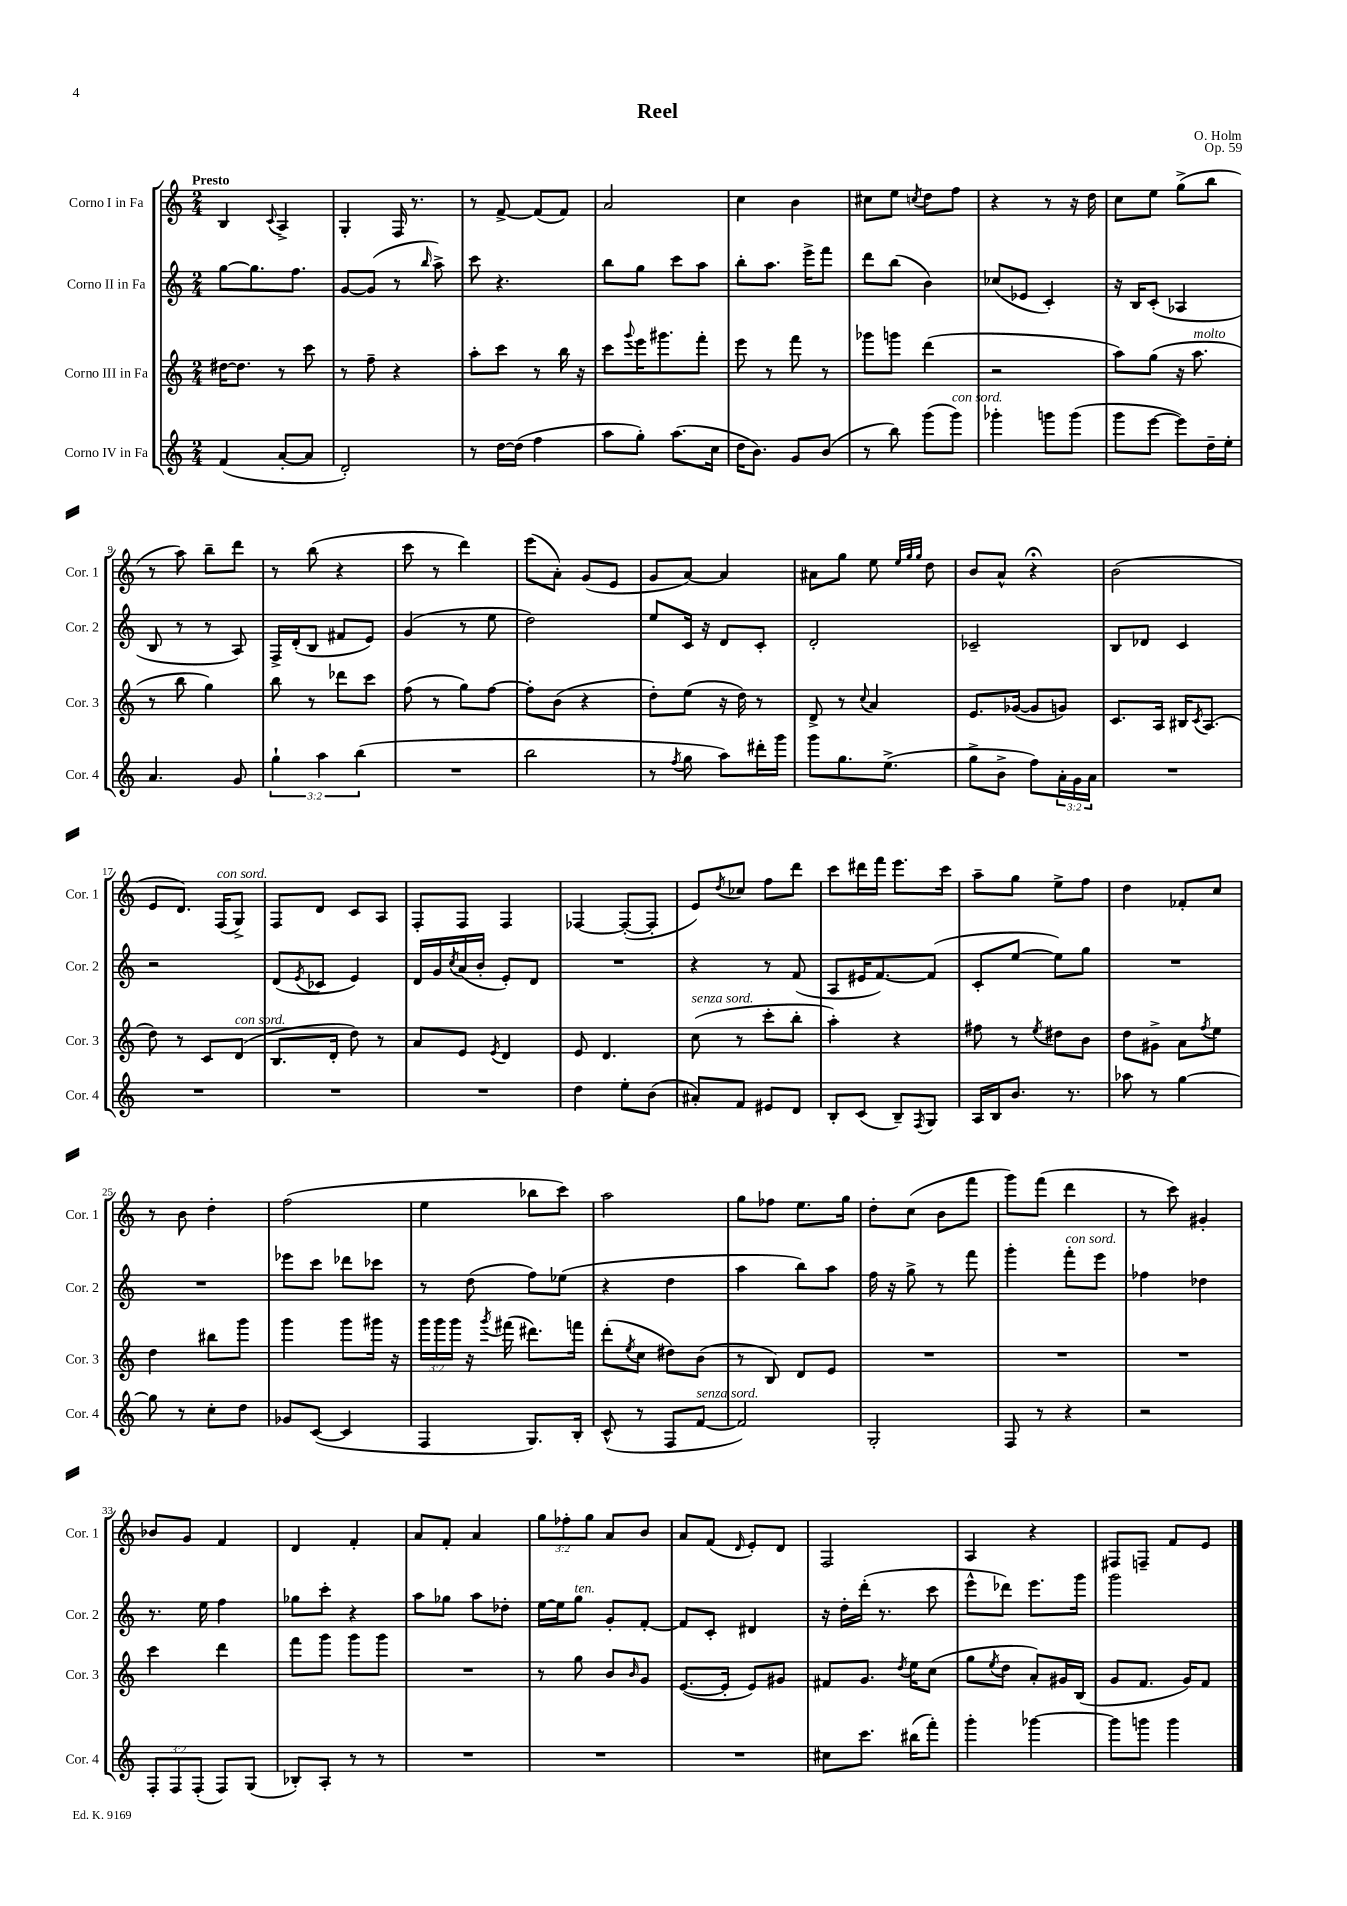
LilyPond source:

\header { title = "Reel" composer = "O. Holm" opus = "Op. 59" }
<<
\new StaffGroup <<
\new Staff = "s0" \with { instrumentName = "Corno I in Fa" shortInstrumentName = "Cor. 1" } {
    \clef treble \key c \major \numericTimeSignature \time 2/4 \override Staff.TupletNumber.text = #tuplet-number::calc-fraction-text \tempo "Presto"
    b4 \appoggiatura { c'8 } a4-> |
    g4-. f16 r8. |
    r8 f'8~-> f'8( f'8) |
    a'2 |
    c''4 b'4 |
    cis''8 e''8 \acciaccatura { c''8 } d''8 f''8 |
    r4 r8 r16 d''16 |
    c''8 e''8 g''8->( b''8 |
    r8 a''8) b''8-- d'''8 |
    r8 b''8( r4 |
    c'''8 r8 d'''4) |
    e'''8( a'8-.) g'8( e'8 |
    g'8 a'8~) a'4 |
    ais'8 g''8 e''8 \grace { e''32 g''32 g''32 } d''8 |
    b'8 a'8-^ r4\fermata |
    b'2( |
    e'8 d'8.) f16^\markup { \italic "con sord." }( g8->) |
    f8 d'8 c'8 a8 |
    f8-. f8 f4 |
    fes4~ fes8~-.( fes8-. |
    e'8) \acciaccatura { d''8 } ces''8 f''8 d'''8 |
    c'''8 dis'''16 f'''16 e'''8. c'''16 |
    a''8-- g''8 e''8-> f''8 |
    d''4 fes'8-. c''8 |
    r8 b'8 d''4-. |
    f''2( |
    e''4 bes''8 c'''8) |
    a''2 |
    g''8 fes''8 e''8. g''16 |
    d''8-. c''8( b'8 f'''8 |
    g'''8) f'''8( d'''4 |
    r8 c'''8) gis'4-. |
    bes'8 g'8 f'4 |
    d'4 f'4-. |
    a'8 f'8-. a'4 |
    \tuplet 3/2 { g''8 fes''8-. g''8 } a'8 b'8 |
    a'8 f'8( \grace { d'16 } e'8-.) d'8 |
    f2 |
    a4 r4 |
    fis8 f8-- f'8 e'8 \bar "|." |
}
\new Staff = "s1" \with { instrumentName = "Corno II in Fa" shortInstrumentName = "Cor. 2" } {
    \clef treble \key c \major \numericTimeSignature \time 2/4
    g''8~ g''8. f''8. |
    g'8~ g'8( r8 \grace { b''16 } a''8->) |
    c'''8 r4. |
    b''8 g''8 c'''8 a''8 |
    b''8-. a''8. e'''16-> f'''8 |
    d'''8 b''8( b'4) |
    ces''8( ees'8 c'4-.) |
    r16 b16 c'8-.( aes4 |
    b8 r8 r8 a8) |
    f16-> d'16-.( b8 fis'8 e'8) |
    g'4( r8 e''8 |
    d''2) |
    e''8 c'16 r16 d'8 c'8-. |
    d'2-. |
    ces'2-- |
    b8 des'8 c'4 |
    r2 |
    d'8( \acciaccatura { e'8 } ces'8 e'4) |
    d'16 g'16 \acciaccatura { c''8 } a'16( b'16-. e'8-.) d'8 |
    R2 |
    r4 r8 f'8( |
    a8 eis'16 f'8.~) f'8( |
    c'8-. e''8~ e''8) g''8 |
    R2 |
    R2 |
    ees'''8 c'''8 des'''8 ces'''8 |
    r8 d''8( f''8) ees''8( |
    r4 d''4 |
    a''4 b''8) a''8 |
    f''16 r16 g''8-> r8 f'''8 |
    g'''4-. f'''8-.^\markup { \italic "con sord." } e'''8 |
    fes''4 des''4 |
    r8. e''16 f''4 |
    ges''8 c'''8-. r4 |
    a''8 ges''8 a''8 des''8-. |
    e''16~ e''16 g''8^\markup { \italic "ten." } g'8-. f'8~-. |
    f'8 c'8-. dis'4 |
    r16 d''16-. d'''16-.( r8. c'''8 |
    e'''8-^ des'''8) e'''8. g'''16 |
    g'''2 \bar "|." |
}
\new Staff = "s2" \with { instrumentName = "Corno III in Fa" shortInstrumentName = "Cor. 3" } {
    \clef treble \key c \major \numericTimeSignature \time 2/4 \override Staff.TupletNumber.text = #tuplet-number::calc-fraction-text
    dis''16~ dis''8. r8 c'''8 |
    r8 f''8-- r4 |
    a''8-. c'''8 r8 b''16 r16 |
    c'''8 \appoggiatura { g'''8 } e'''16 gis'''8. f'''8-. |
    e'''8 r8 f'''8 r8 |
    ges'''8 g'''8 d'''4( |
    r2 |
    a''8) g''8( r16 a''8.^\markup { \italic "molto" } |
    r8 b''8 g''4) |
    b''8 r8 des'''8 c'''8 |
    f''8( r8 g''8) f''8~ |
    f''8-. b'8( r4 |
    d''8-.) e''8( r16 d''16) r8 |
    d'8-> r8 \appoggiatura { c''8 } a'4 |
    e'8. ges'16~( ges'8 g'8) |
    c'8. a16 bis16 \acciaccatura { c'8 } a8.( |
    d''8) r8 c'8 d'8^\markup { \italic "con sord." }( |
    b8. d'16-. d''8) r8 |
    a'8 e'8 \acciaccatura { e'8 } d'4 |
    e'8 d'4. |
    c''8^\markup { \italic "senza sord." }( r8 c'''8-. b''8-. |
    a''4-.) r4 |
    fis''8 r8 \acciaccatura { e''8 } dis''8 b'8 |
    d''8 gis'8-> a'8 \acciaccatura { f''8 } e''8 |
    d''4 bis''8 g'''8 |
    g'''4 g'''8 gis'''16 r16 |
    \tuplet 3/2 { g'''16 g'''16 g'''16 } r16 \acciaccatura { g'''8 } fis'''16( dis'''8.) f'''16 |
    d'''8-.( \acciaccatura { e''8 } c''8 dis''8) b'8( |
    r8 b8) d'8 e'8 |
    R2 |
    R2 |
    R2 |
    c'''4 d'''4 |
    f'''8 g'''8 g'''8 g'''8 |
    R2 |
    r8 g''8 b'8 \grace { b'16 } g'8 |
    e'8.~( e'16-. e'8) gis'8 |
    fis'8 g'8. \acciaccatura { d''8 } e''16 c''8( |
    g''8 \acciaccatura { e''8 } d''8 a'8-.) gis'16 b16( |
    g'8 f'8. g'16) f'8 \bar "|." |
}
\new Staff = "s3" \with { instrumentName = "Corno IV in Fa" shortInstrumentName = "Cor. 4" } {
    \clef treble \key c \major \numericTimeSignature \time 2/4 \override Staff.TupletNumber.text = #tuplet-number::calc-fraction-text
    f'4( a'8~-. a'8 |
    d'2-.) |
    r8 d''16~ d''16( f''4 |
    a''8 g''8-.) a''8.( c''16 |
    d''16 b'8.) g'8 b'8( |
    r8 b''8) g'''8( g'''8^\markup { \italic "con sord." }) |
    ges'''4-. g'''8 g'''8( |
    g'''8 e'''8~ e'''8) d''16-- e''16-. |
    a'4. g'8 |
    \tuplet 3/2 { g''4-! a''4 b''4( } |
    R2 |
    b''2 |
    r8 \acciaccatura { f''8 } g''8 a''8) dis'''16-. g'''16 |
    g'''8 g''8. e''8.->( |
    g''8-> b'8-> f''8) \tuplet 3/2 { a'16-. g'16 a'16 } |
    R2 |
    R2 |
    R2 |
    R2 |
    d''4 e''8-. b'8( |
    ais'8-.) f'8 eis'8 d'8 |
    b8-. c'8( b8--) \acciaccatura { f8 } g8 |
    a16 b16 b'8. r8. |
    aes''8 r8 g''4~ |
    g''8 r8 c''8-. d''8 |
    ges'8 c'8~( c'4 |
    f4 g8.) b16-. |
    c'8-^( r8 f8 f'8~^\markup { \italic "senza sord." } |
    f'2) |
    g2-. |
    f8 r8 r4 |
    r2 |
    \tuplet 3/2 { f8-. f8 f8-.( } f8) g8( |
    bes8-.) a8-. r8 r8 |
    R2 |
    R2 |
    R2 |
    cis''8 c'''8. bis''16( f'''8-.) |
    g'''4-. ges'''4~ |
    ges'''8 g'''8 g'''4 \bar "|." |
}
>>
>>
